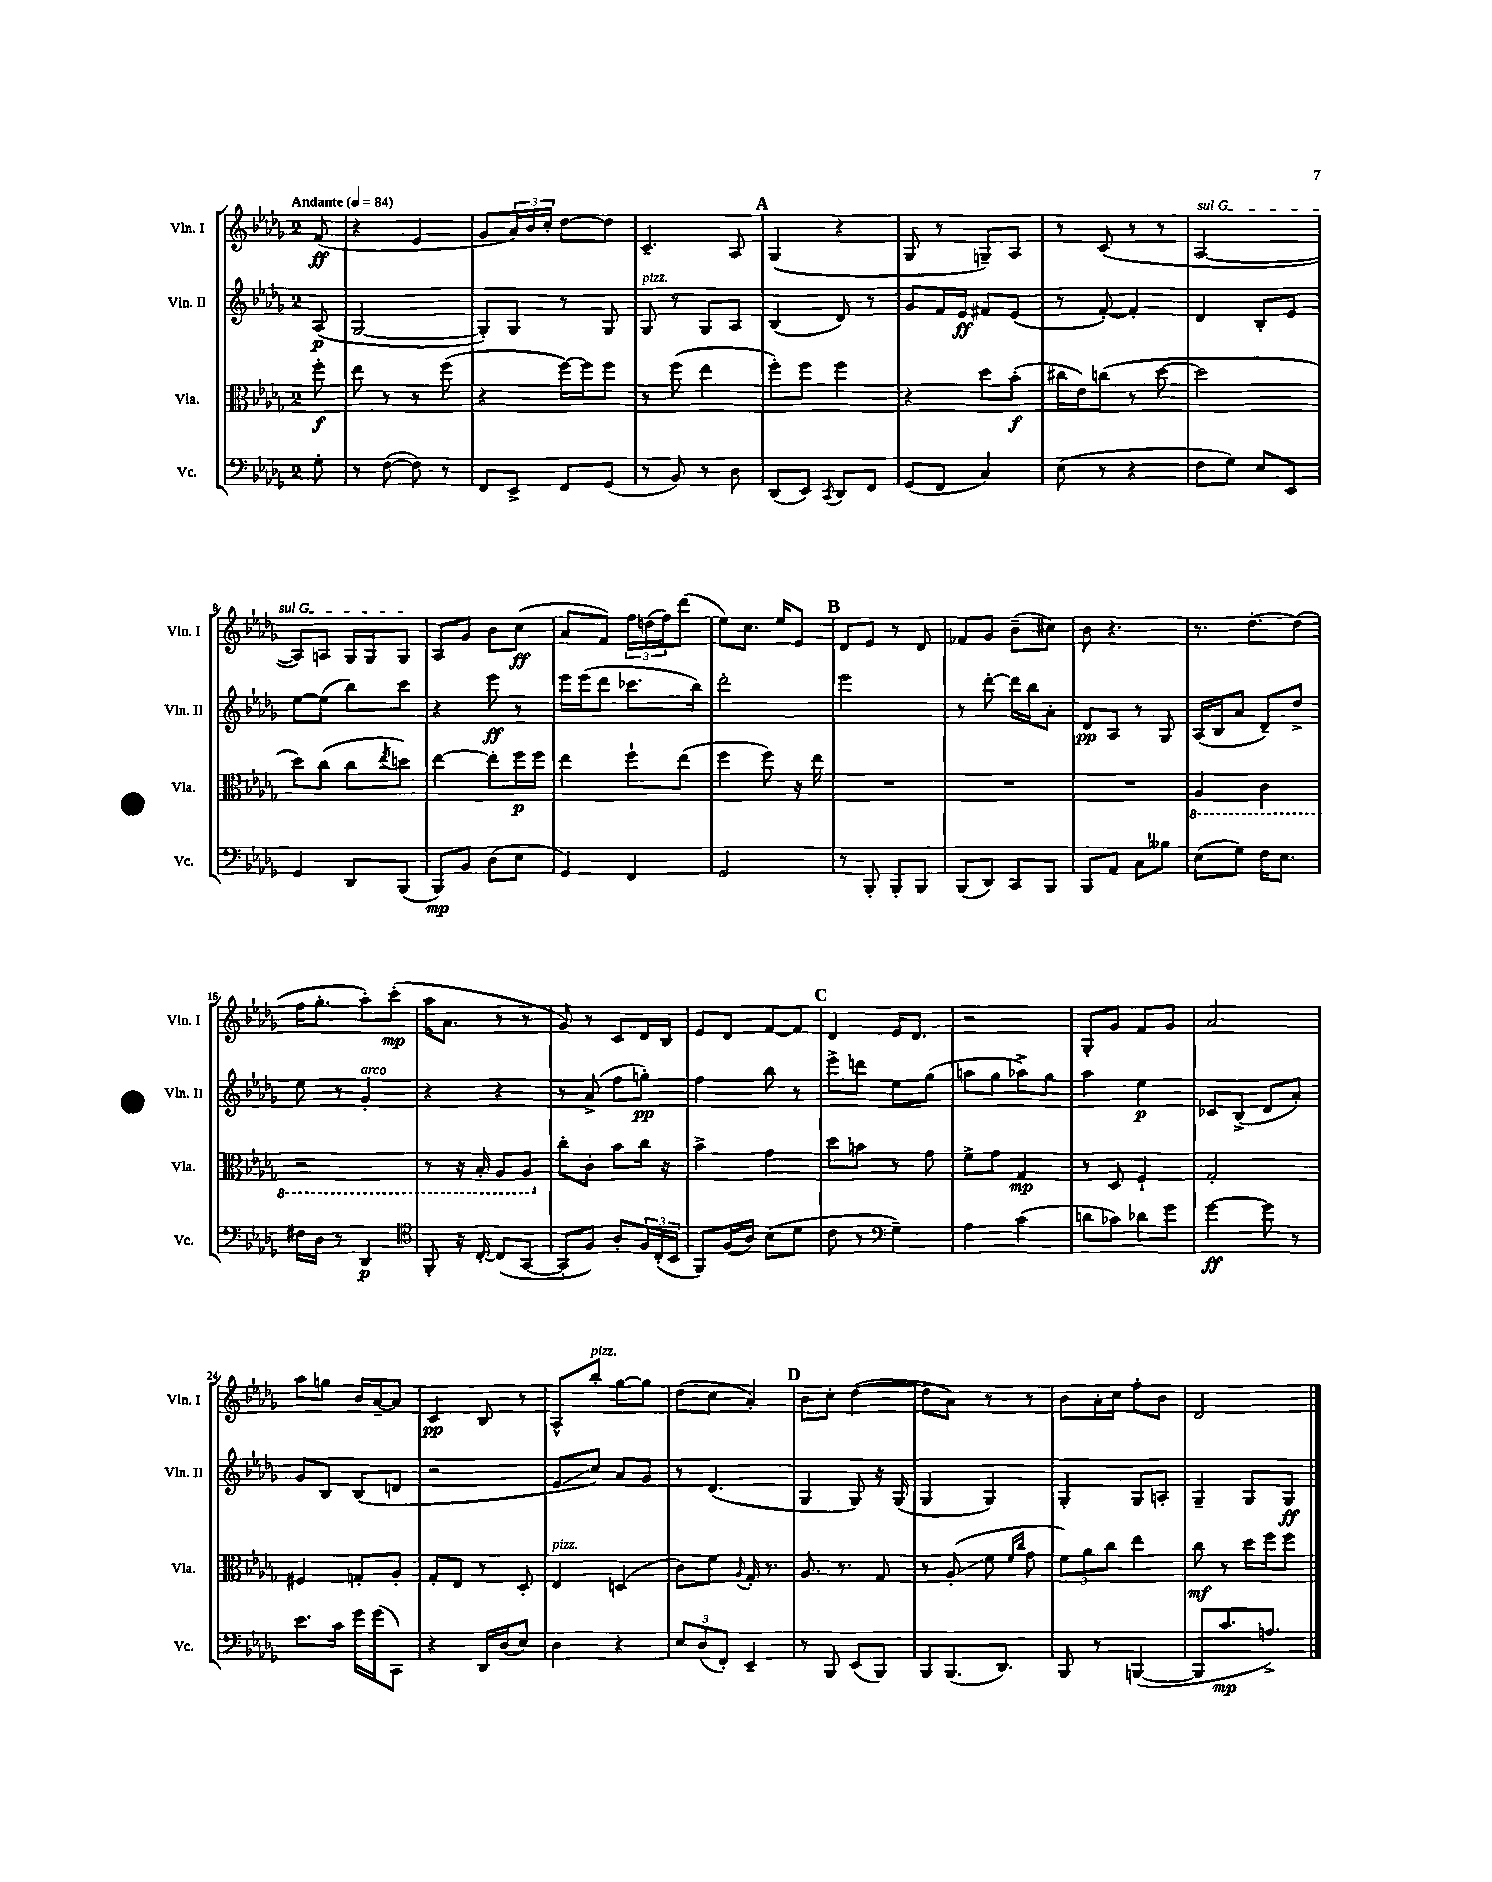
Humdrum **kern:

**kern	**kern	**kern	**kern
*staff4	*staff3	*staff2	*staff1
*clefF4	*clefC3	*clefG2	*clefG2
*k[b-e-a-d-g-]	*k[b-e-a-d-g-]	*k[b-e-a-d-g-]	*k[b-e-a-d-g-]
*M2/4	*M2/4	*M2/4	*M2/4
*MM84	*MM84	*MM84	*MM84
8G-'	8ff'	(8A-	(8f
=	=	=	=
8r	8ee-	[2G-	4r
([8F	8r	.	.
8F])	8r	.	4e-
8r	(8ff	.	.
=	=	=	=
8FF	4r	8G-'])	8g-
8EE-^	.	8G-	24a-)
.	.	.	24b-
.	.	.	24cc'
8FF	[16ff)	8r	[8dd-
.	16ff]	.	.
(8GG-	8ff	8G-	8dd-]
=	=	=	=
8r	8r	8G-	4.c~
8BB-)	(8ff	8r	.
8r	4ee-	8G-	.
8D-	.	8A-	8A-
=	=	=	=
(8DD-	8ff')	(4B-	(4G-
8EE-)	8ff	.	.
8qCC	.	.	.
8DD-	4ff	8d-)	4r
8FF	.	8r	.
=	=	=	=
(8GG-	4r	8g-	8G-
8FF	.	16f	8r
.	.	16e-	.
4C)	8dd-	8f#	8G~)
.	(8b-'	(8e-	8A-
=	=	=	=
(8E-	16cc#	8r	8r
.	16e-)	.	.
8r	(8cc	[8f')	(8c
4r	8r	4f']	8r
.	[8dd-	.	8r
=	=	=	=
8F	2dd-]	4d-	[2A-
8G-)	.	.	.
8E-	.	8B-'	.
8EE-	.	8e-	.
=	=	=	=
4GG-	8dd-)	[8ee-	8A-])
.	(8cc	(8ee-]	8A
8DD-	8cc	8bb-)	16G-
.	.	.	16G-
.	8qee-	.	.
(8BBB-	8dd)	8ccc	8G-
=	=	=	=
8BBB-)	[4ee-	4r	8A-
8BB-	.	.	8g-
(8D-	8ee-']	8eee-	8b-
8E-	16ff	8r	(8cc
.	16ff	.	.
=	=	=	=
4GG-)	4ee-	16eee-	8a-
.	.	(16eee-	.
.	.	8ddd-	8f)
4FF	8ff`	8.ccc-	24ff
.	.	.	(24dd
.	.	.	24ff)
.	(8ee-	.	(8ddd-
.	.	16bb-)	.
=	=	=	=
2GG-	4ff	2ddd-'	8ee-)
.	.	.	8.cc
.	8ff)	.	.
.	.	.	16ee-
.	16r	.	8e-
.	16ee-	.	.
=	=	=	=
8r	2r	2eee-	8d-
8BBB-'	.	.	8e-
8BBB-'	.	.	8r
8BBB-	.	.	8d-
=	=	=	=
(8BBB-	2r	8r	8f-
8DD-)	.	[8ddd-'	8g-
8CC	.	16ddd-]	(8b-~
.	.	16bb-	.
8BBB-	.	8a-'	8cc#)
=	=	=	=
8BBB-	2r	8d-	8b-
8AA-	.	8A-	4.r
8C	.	8r	.
8B--	.	8G-	.
=	=	=	=
(8E-	4AA-	(16A-	8.r
.	.	16B-	.
8G-)	.	8a-	.
.	.	.	[8.dd-'
16F	4C	8d-~)	.
8.E-	.	.	.
.	.	8dd-^	(8dd-]
=	=	=	=
16F#	2r	8ee-	16ff
16D-	.	.	8.gg-'
8r	.	8r	.
4DD-	.	4g-'	8aa-')
.	.	.	(8ccc'
=	=	=	=
*clefC4	*	*	*
8FF'	8r	4r	16aa-
.	.	.	8.a-
16r	16r	.	.
[16C'	16BB-'	.	.
(8C]	8AA-	4r	8r
[8GG-	8AA-	.	8r
=	=	=	=
8GG-']	8cc'	8r	8g-)
8F)	8c'	(8a-^	8r
8A-'	8b-	8ff	8c
24F	16cc	8gg')	16d-
(24C'	.	.	.
.	16r	.	16B-
24BB-	.	.	.
=	=	=	=
8FF)	4b-^	4ff	8e-
(16F	.	.	8d-
16A-)	.	.	.
(8B-	4g-	8bb-	[8f
8d-	.	8r	8f]
=	=	=	=
8c	8dd-	8eee-^	4d-
8r	8b	8ddd	.
*clefF4	*	*	*
4G-~)	8r	8ee-	16e-
.	.	.	8.d-
.	8g-	(8gg-	.
=	=	=	=
4A-	8f^	8aa	2r
.	8g-	8gg-	.
(4c	4G-	8aa-^)	.
.	.	8gg-	.
=	=	=	=
8d	8r	4aa-	8G-'
8c-)	8D-	.	8g-
8d-	4F`	4ee-	8f
8g-	.	.	8g-
=	=	=	=
[4g-	2G-'	8c-	2a-
.	.	(8B-^	.
8g-]	.	8d-	.
8r	.	8a-')	.
=	=	=	=
8.e-	4F#	8g-	8aa-
.	.	8B-	8gg
16c	.	.	.
16g-	8G'	(8B-	16b-
(16g-	.	.	[16a-~
8CC)	8A-'	8d	8a-]
=	=	=	=
4r	8G-'	2r	4c
.	8E-	.	.
16DD-	8r	.	8B-
(16D-	.	.	.
8E-)	8D-'	.	8r
=	=	=	=
4D-	4E-	8e-	8A-^^
.	.	8cc)	8bb-'
4r	(4D	8a-	[8gg-
.	.	8g-	8gg-]
=	=	=	=
12E-	8c)	8r	(8dd-
(12D-	.	.	.
.	8f	(4.d-	8cc
12FF')	.	.	.
.	8qqA-	.	.
4EE-~	16G-'	.	4a-')
.	8.r	.	.
=	=	=	=
8r	8.A-	4G-	8b-
8BBB-	.	.	8cc'
.	8.r	.	.
(8EE-	.	8G-)	([4dd-
8BBB-)	8G-	16r	.
.	.	(16G-	.
=	=	=	=
8BBB-	8r	4G-	8dd-]
(8.BBB-	(8A-'	.	8a-)
.	8f	4G-)	8r
8.DD-)	.	.	.
.	16qqf	.	.
.	16qqcc	.	.
.	8g-	.	8r
=	=	=	=
8BBB-	12f)	4G-'	8b-
.	12a-	.	.
8r	.	.	16a-'
.	12cc	.	.
.	.	.	16cc
([4BBB	4ee-	8G-	8ff'
.	.	8A'	8b-
=	=	=	=
8BBB]	8cc	4G-~	2d-
8.c	8r	.	.
.	16dd-	8G-	.
8.A^)	16ff	.	.
.	8ff	8G-	.
==	==	==	==
*-	*-	*-	*-
